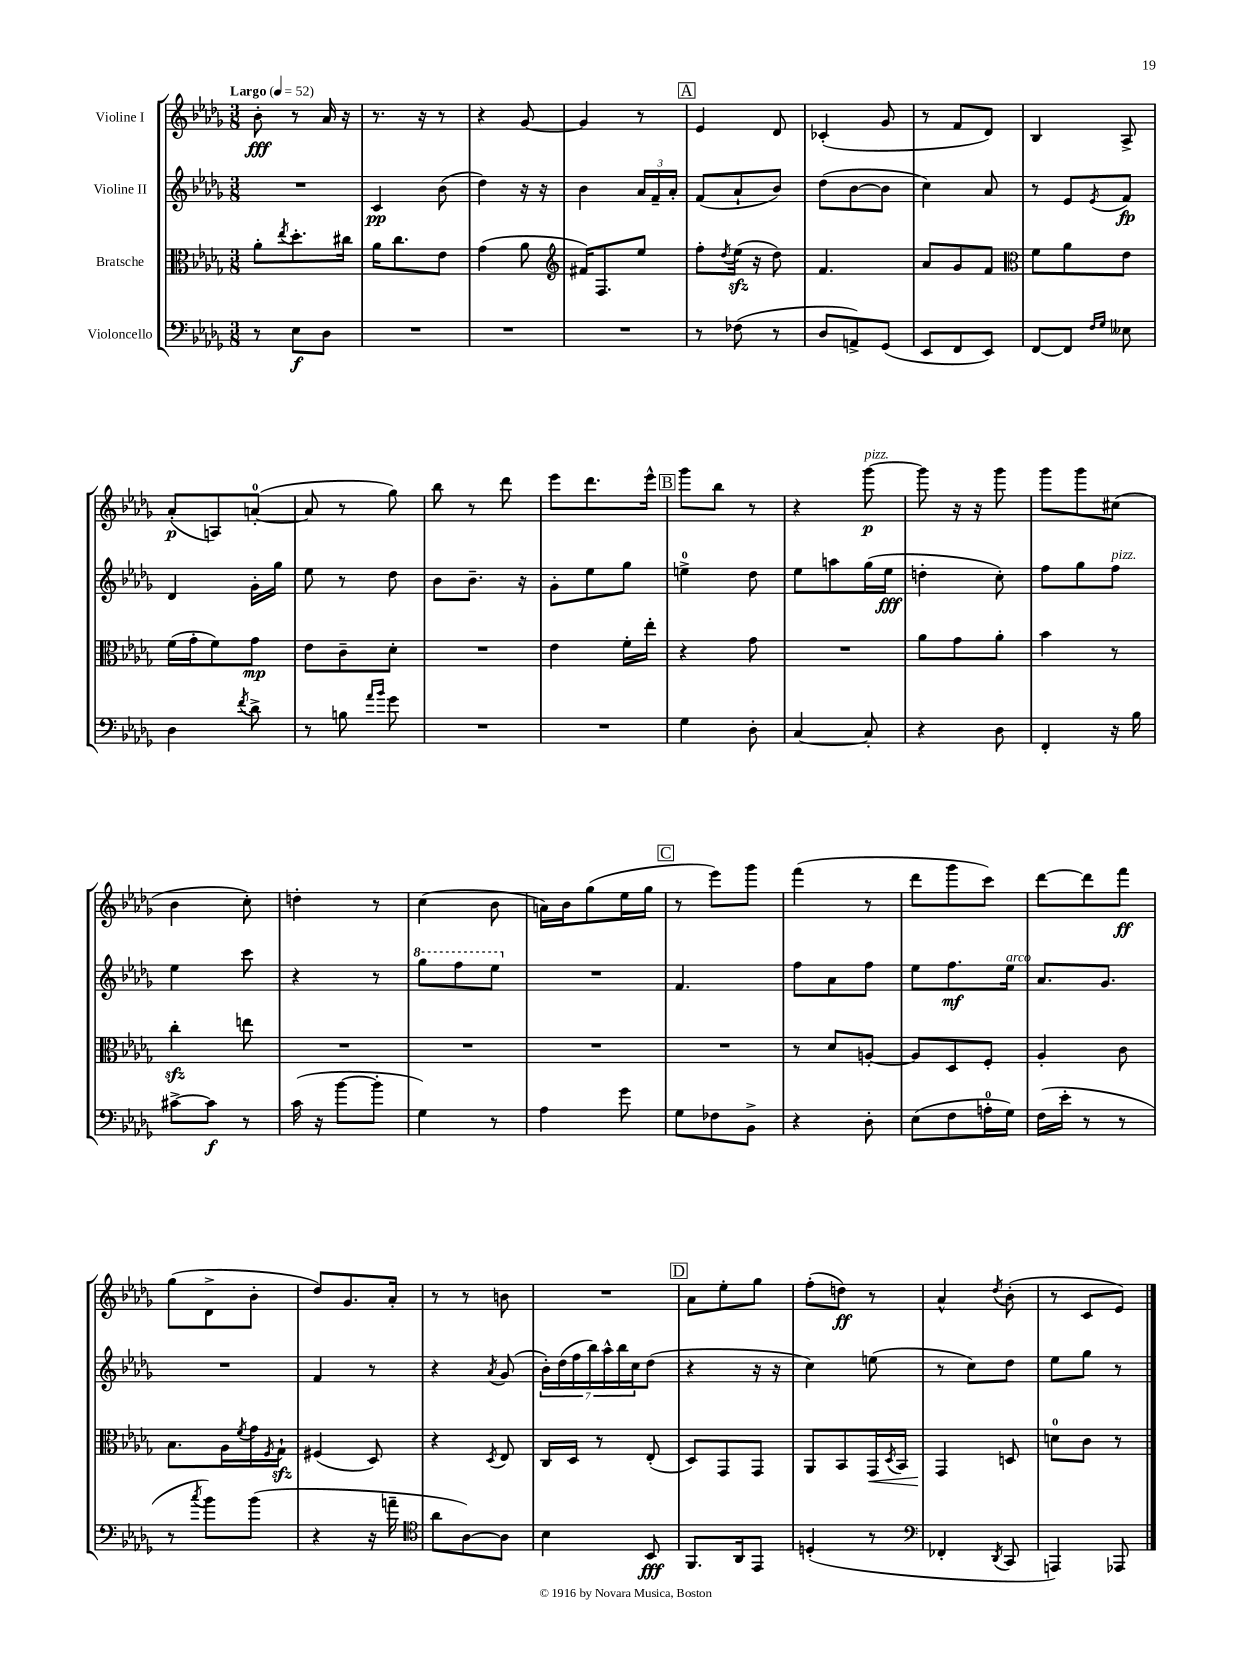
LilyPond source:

<<
\new StaffGroup <<
\new Staff = "s0" \with { instrumentName = "Violine I" } {
    \clef treble \key des \major \numericTimeSignature \time 3/8 \tempo "Largo" 4 = 52
    bes'8-.\fff r8 aes'16 r16 |
    r8. r16 r8 |
    r4 ges'8~ |
    ges'4 r8 |
    \mark \markup { \box "A" } ees'4 des'8 |
    ces'4-.( ges'8 |
    r8 f'8 des'8) |
    bes4 aes8-> |
    aes'8-.\p( a8) a'8-0~-.( |
    a'8 r8 ges''8) |
    bes''8 r8 des'''8 |
    ees'''8 des'''8. ees'''16-^ |
    \mark \markup { \box "B" } ges'''8 bes''8 r8 |
    r4 ges'''8~\p^\markup { \italic "pizz." } |
    ges'''8 r16 r16 ges'''8 |
    ges'''8 ges'''8 cis''8( |
    bes'4 c''8-.) |
    d''4-. r8 |
    c''4( bes'8 |
    a'16) bes'16 ges''8( ees''16 ges''16 |
    \mark \markup { \box "C" } r8 ees'''8) ges'''8 |
    f'''4( r8 |
    des'''8 ges'''8 c'''8) |
    des'''8~ des'''8 f'''8\ff |
    ges''8( des'8-> bes'8-. |
    des''8) ges'8. aes'16-. |
    r8 r8 b'8 |
    R4. |
    \mark \markup { \box "D" } aes'8 ees''8-. ges''8 |
    f''8-.( d''8\ff) r8 |
    aes'4-^ \acciaccatura { des''8 } bes'8-.( |
    r8 c'8 ees'8) \bar "|." |
}
\new Staff = "s1" \with { instrumentName = "Violine II" } {
    \clef treble \key des \major \numericTimeSignature \time 3/8
    R4. |
    c'4\pp bes'8( |
    des''4) r16 r16 |
    bes'4 \tuplet 3/2 { aes'16 f'16-- aes'16-. } |
    \mark \markup { \box "A" } f'8( aes'8-! bes'8) |
    des''8( bes'8~ bes'8 |
    c''4) aes'8 |
    r8 ees'8 \acciaccatura { ees'8 } f'8\fp |
    des'4 ges'16-. ges''16 |
    ees''8 r8 des''8 |
    bes'8 bes'8.-- r16 |
    ges'8-. ees''8 ges''8 |
    \mark \markup { \box "B" } e''4-0-> des''8 |
    ees''8 a''8 ges''16( ees''16\fff |
    d''4-. c''8-.) |
    f''8 ges''8 f''8^\markup { \italic "pizz." } |
    ees''4 c'''8 |
    r4 r8 |
    \ottava #1 ges'''8 f'''8 ees'''8 \ottava #0 |
    R4. |
    \mark \markup { \box "C" } f'4. |
    f''8 aes'8 f''8 |
    ees''8 f''8.\mf ees''16^\markup { \italic "arco" } |
    aes'8. ges'8. |
    R4. |
    f'4 r8 |
    r4 \acciaccatura { aes'8 } ges'8( |
    \tuplet 7/4 { bes'16-.) des''16( f''16 bes''16) aes''16-^ bes''16 c''16 } des''8( |
    \mark \markup { \box "D" } r4 r16 r16 |
    c''4) e''8( |
    r8 c''8) des''8 |
    ees''8 ges''8 r8 \bar "|." |
}
\new Staff = "s2" \with { instrumentName = "Bratsche" } {
    \clef alto \key des \major \numericTimeSignature \time 3/8
    aes'8-. \acciaccatura { ees''8 } des''8.-. cis''16 |
    aes'16 c''8. ees'8 |
    ges'4( aes'8 |
    \clef treble fis'16) f8. ees''8 |
    \mark \markup { \box "A" } f''8-. \acciaccatura { des''8 } ees''16\sfz( r16 des''8) |
    f'4. |
    aes'8 ges'8 f'8 |
    \clef alto f'8 aes'8 ees'8 |
    f'16( ges'16-. f'8) ges'8\mp |
    ees'8 c'8-- des'8-. |
    R4. |
    ees'4 f'16-. ees''16-. |
    \mark \markup { \box "B" } r4 ges'8 |
    R4. |
    aes'8 ges'8 aes'8-. |
    bes'4 r8 |
    c''4-.\sfz e''8 |
    R4. |
    R4. |
    R4. |
    \mark \markup { \box "C" } R4. |
    r8 des'8 a8~-. |
    a8 des8 f8-. |
    aes4-. c'8 |
    bes8. aes16 \acciaccatura { f'8 } ges'16 \acciaccatura { f8 } ges16-!\sfz |
    fis4( des8) |
    r4 \acciaccatura { des8 } ees8 |
    c16 des16 r8 ees8-.( |
    \mark \markup { \box "D" } des8) ges,8 ges,8 |
    aes,8 bes,8 ges,16\< \acciaccatura { des8 } bes,16 |
    ges,4\! d8 |
    d'8-0 c'8 r8 \bar "|." |
}
\new Staff = "s3" \with { instrumentName = "Violoncello" } {
    \clef bass \key des \major \numericTimeSignature \time 3/8
    r8 ees8\f des8 |
    R4. |
    R4. |
    R4. |
    \mark \markup { \box "A" } r8 fes8( r8 |
    des8 a,8->) ges,8( |
    ees,8 f,8 ees,8) |
    f,8~ f,8 \grace { f16 ges16 } eeses8 |
    des4 \acciaccatura { f'8 } des'8-> |
    r8 b8 \grace { aes'16 bes'16 } ges'8 |
    R4. |
    R4. |
    \mark \markup { \box "B" } ges4 des8-. |
    c4~ c8-. |
    r4 des8 |
    f,4-. r16 bes16 |
    cis'8~-> cis'8\f r8 |
    c'16( r16 bes'8~ bes'8-. |
    ges4) r8 |
    aes4 ges'8 |
    \mark \markup { \box "C" } ges8 fes8 bes,8-> |
    r4 des8-. |
    ees8( f8 a16-0-. ges16) |
    f16( ees'16-. r8 r8 |
    r8 \acciaccatura { c''8 } bes'8) bes'8( |
    r4 r16 a'16-- |
    \clef tenor aes'8 aes8~) aes8 |
    bes4 bes,8\fff |
    \mark \markup { \box "D" } f,8. aes,16 ees,8 |
    d4-.( r8 |
    \clef bass fes,4-. \acciaccatura { des,8 } c,8 |
    a,,4) aes,,8 \bar "|." |
}
>>
>>
\layout { \context { \Score \remove "Bar_number_engraver" } }
